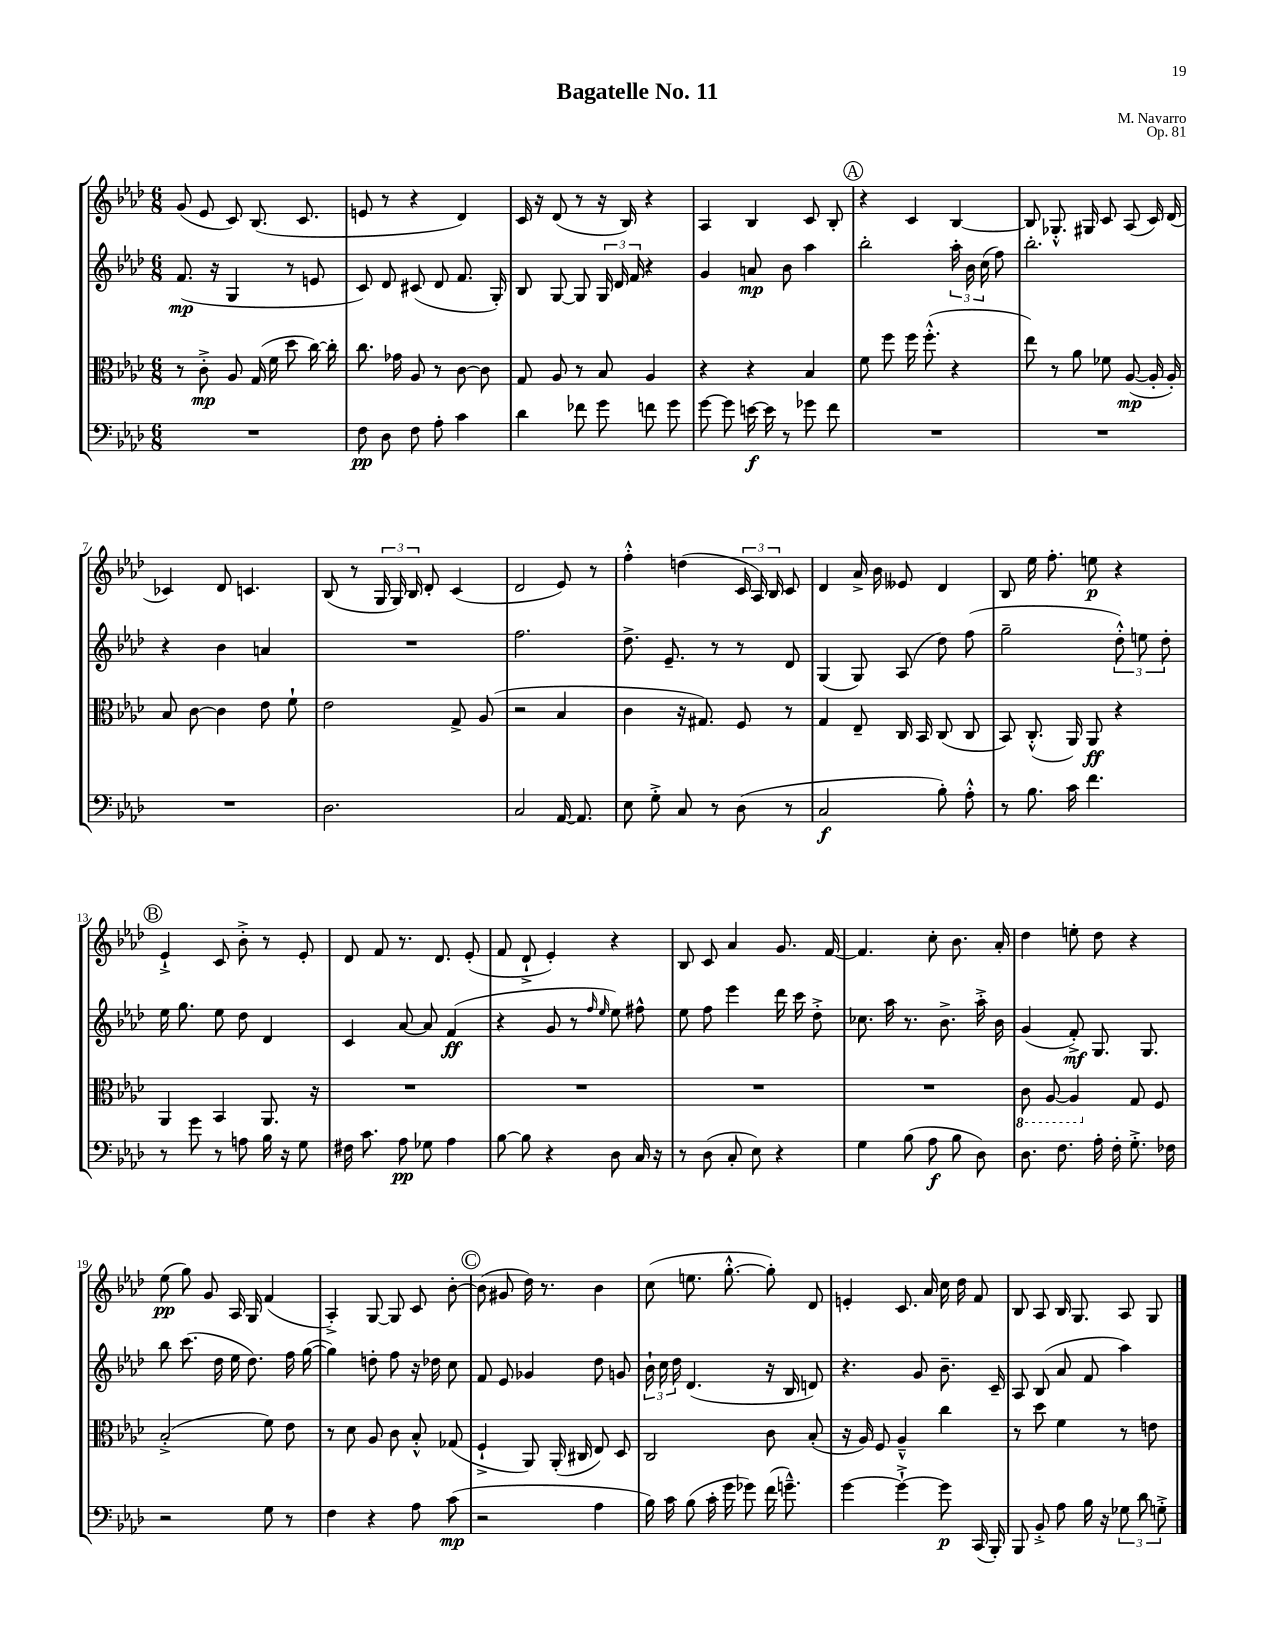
\header { title = "Bagatelle No. 11" composer = "M. Navarro" opus = "Op. 81" }
<<
\new StaffGroup <<
\new Staff = "s0" {
    \clef treble \key aes \major \numericTimeSignature \time 6/8
    \autoBeamOff g'8( ees'8 c'8) bes8.( c'8. |
    e'8 r8 r4 des'4) |
    c'16 r16 des'8( r8 r16 bes16) r4 |
    aes4 bes4 c'8 bes8-. |
    \mark \markup { \circle "A" } r4 c'4 bes4~ |
    bes8 ges8.-.-^ gis16 c'8 aes8( c'16) des'16( |
    ces'4) des'8 c'4. |
    bes8( r8 \tuplet 3/2 { g16 g16) bes16 } des'8-. c'4( |
    des'2 ees'8) r8 |
    f''4-.-^ d''4( \tuplet 3/2 { c'16 aes16) bes16 } c'8 |
    des'4 aes'16-> bes'16 eeses'8 des'4 |
    bes8 ees''16 f''8.-. e''8\p r4 |
    \mark \markup { \circle "B" } ees'4-!-> c'8 bes'8-.-> r8 ees'8-. |
    des'8 f'8 r8. des'8. ees'8-.( |
    f'8 des'8-!-> ees'4-.) r4 |
    bes8 c'8 aes'4 g'8. f'16~ |
    f'4. c''8-. bes'8. aes'16-. |
    des''4 e''8-. des''8 r4 |
    ees''8\pp( g''8) g'8 aes16 g16 f'4( |
    aes4-.->) g8~ g8 c'8 bes'8~-. |
    \mark \markup { \circle "C" } bes'8( gis'8 des''16) r8. bes'4 |
    c''8( e''8. g''8.~-.-^ g''8-.) des'8 |
    e'4-. c'8. aes'16 c''16 des''16 f'8 |
    bes8 aes8 bes16 g8. aes8 g8 \bar "|." |
}
\new Staff = "s1" {
    \clef treble \key aes \major \numericTimeSignature \time 6/8
    \autoBeamOff f'8.\mp( r16 g4 r8 e'8 |
    c'8) des'8 cis'8( des'8 f'8. g16-.) |
    bes8 g8~ g8 \tuplet 3/2 { g16 des'16 f'16 } r4 |
    g'4 a'8\mp bes'8 aes''4 |
    \mark \markup { \circle "A" } bes''2-. \tuplet 3/2 { aes''16-. bes'16 c''16( } f''8) |
    bes''2.-. |
    r4 bes'4 a'4 |
    R2. |
    f''2. |
    des''8.-> ees'8.-- r8 r8 des'8 |
    g4( g8) aes8( des''8) f''8( |
    g''2-- \tuplet 3/2 { des''8-.-^) e''8 des''8-. } |
    \mark \markup { \circle "B" } ees''16 g''8. ees''8 des''8 des'4 |
    c'4 aes'8~ aes'8 f'4\ff( |
    r4 g'8 r8 \grace { f''16 ees''16 } ees''8) fis''8-^ |
    ees''8 f''8 ees'''4 des'''16 c'''16 des''8-.-> |
    ces''8. aes''16 r8. bes'8.-> aes''16-.-> bes'16 |
    g'4( f'8-.->\mf) g8. g8. |
    bes''8 c'''8.( des''16 ees''16 des''8.) f''16 g''16~( |
    g''4) d''8-. f''8 r16 des''16 c''8 |
    \mark \markup { \circle "C" } f'8 ees'8 ges'4 des''8 g'8 |
    \tuplet 3/2 { bes'16-! c''16 des''16 } des'4.( r16 bes16 d'8) |
    r4. g'8 bes'8.-- c'16-- |
    aes8 bes8( aes'8 f'8 aes''4) \bar "|." |
}
\new Staff = "s2" {
    \clef alto \key aes \major \numericTimeSignature \time 6/8
    \autoBeamOff r8 c'8-.->\mp aes8 g16( f'16 des''8 c''16~) c''16-. |
    c''8. ges'16 aes8 r8 c'8~ c'8 |
    g8 aes8 r8 bes8 aes4 |
    r4 r4 bes4 |
    \mark \markup { \circle "A" } f'8 f''8 f''16 f''8.-.-^( r4 |
    ees''8) r8 aes'8 fes'8 aes8~\mp( aes16-. aes16-.) |
    bes8 c'8~ c'4 ees'8 f'8-! |
    ees'2 g8-> aes8( |
    r2 bes4 |
    c'4 r16 gis8.) f8 r8 |
    g4 ees8-- c16 bes,16 c8( c8 |
    bes,8) c8.-.-^( aes,16) aes,8\ff r4 |
    \mark \markup { \circle "B" } aes,4 bes,4 aes,8. r16 |
    R2. |
    R2. |
    R2. |
    R2. |
    \ottava #-1 c8 aes,8~ aes,4 \ottava #0 g8 f8 |
    bes2-.->( f'8) ees'8 |
    r8 des'8 aes8 c'8 bes8-.-^ ges8( |
    \mark \markup { \circle "C" } f4-!-> aes,8) aes,16-.( cis16 ees8) des8 |
    c2 c'8 bes8-.( |
    r16 aes16) f8 aes4---^ c''4 |
    r8 des''8 f'4 r8 e'8 \bar "|." |
}
\new Staff = "s3" {
    \clef bass \key aes \major \numericTimeSignature \time 6/8
    \autoBeamOff R2. |
    f8\pp des8 f8 aes8-. c'4 |
    des'4 fes'8 g'8 f'8 g'8 |
    g'8~ g'8 e'16~\f e'16 r8 ges'8 f'8 |
    \mark \markup { \circle "A" } R2. |
    R2. |
    R2. |
    des2. |
    c2 aes,16~ aes,8. |
    ees8 g8-.-> c8 r8 des8( r8 |
    c2\f bes8-.) aes8-.-^ |
    r8 bes8. c'16 f'4. |
    \mark \markup { \circle "B" } r8 g'8 r8 a8 bes16 r16 g8 |
    fis16 c'8. aes8\pp ges8 aes4 |
    bes8~ bes8 r4 des8 c16 r16 |
    r8 des8( c8-. ees8) r4 |
    g4 bes8( aes8\f bes8 des8) |
    des8. f8. aes16-. f16-. g8.-.-> fes16 |
    r2 g8 r8 |
    f4 r4 aes8 c'8\mp( |
    \mark \markup { \circle "C" } r2 aes4 |
    bes16) c'16 bes8( c'16-. g'16 ges'8) f'16( g'8.---^) |
    g'4~ g'4~-!-> g'8\p c,16( bes,,16-.) |
    bes,,8 bes,8-.-> aes8 bes16 r16 \tuplet 3/2 { ges8 des'8 g8-.-> } \bar "|." |
}
>>
>>
